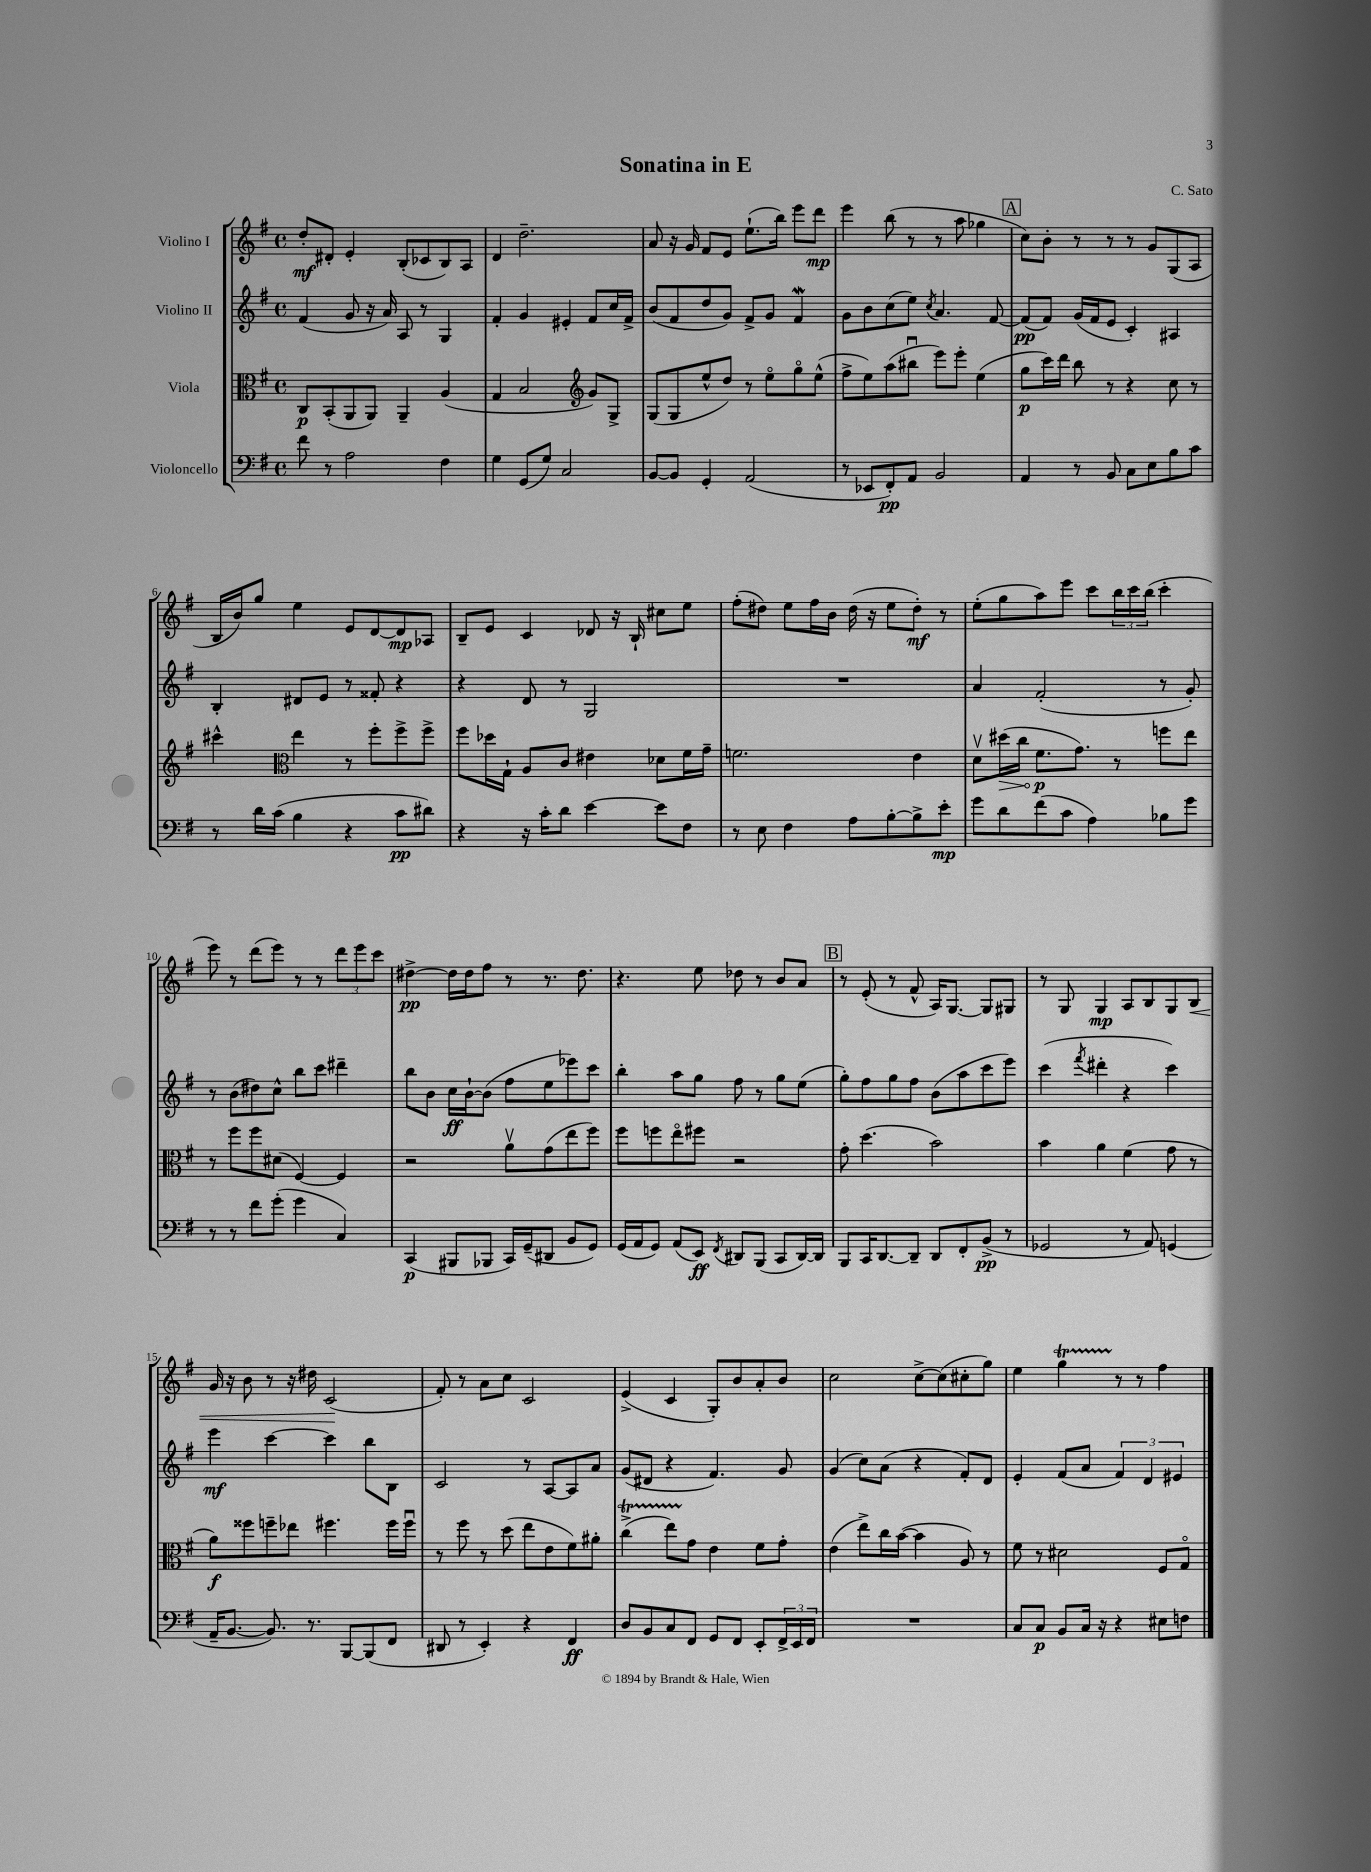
\header { title = "Sonatina in E" composer = "C. Sato" }
<<
\new StaffGroup <<
\new Staff = "s0" \with { instrumentName = "Violino I" } {
    \clef treble \key g \major \defaultTimeSignature \time 4/4
    d''8-.\mf dis'8-. e'4-. b8-.( ces'8 b8) a8 |
    d'4 d''2.-- |
    a'8 r16 g'16 fis'8 e'8 e''8.-!( b''16) e'''8 d'''8\mp |
    e'''4 b''8( r8 r8 a''8 ges''4 |
    \mark \markup { \box "A" } c''8) b'8-. r8 r8 r8 g'8 g8( a8 |
    b16 b'16) g''8 e''4 e'8 d'8~ d'8\mp aes8 |
    b8-- e'8 c'4 des'8 r16 b16-! cis''8 e''8 |
    fis''8-.( dis''8) e''8 fis''16 b'16 dis''16( r16 e''8 dis''8-.\mf) r8 |
    e''8-.( g''8 a''8) e'''8 c'''8 \tuplet 3/2 { b''16 c'''16 b''16( } c'''4-. |
    e'''8) r8 d'''8( e'''8) r8 r8 \tuplet 3/2 { d'''8 e'''8 c'''8 } |
    dis''4~->\pp dis''16 dis''16 fis''8 r8 r8. dis''8. |
    r4. e''8 des''8 r8 b'8 a'8 |
    \mark \markup { \box "B" } r8 e'8-.( r8 fis'8-^ a16) g8.~ g8 gis8 |
    r8 g8 g4\mp a8 b8 g8 b8\< |
    g'16 r16 b'8 r8 r16 dis''16 c'2\!( |
    fis'8-.) r8 a'8 c''8 c'2 |
    e'4->( c'4 g8-.) b'8 a'8-. b'8 |
    c''2 c''8~-> c''8( cis''8-. g''8) |
    e''4 g''4\startTrillSpan r8\stopTrillSpan r8 fis''4 \bar "|." |
}
\new Staff = "s1" \with { instrumentName = "Violino II" } {
    \clef treble \key g \major \defaultTimeSignature \time 4/4
    fis'4( g'8 r16 a'16) a8 r8 g4 |
    fis'4-. g'4 eis'4-. fis'8 c''16 fis'16-> |
    b'8( fis'8 d''8 g'8) fis'8-> g'8 fis'4\mordent |
    g'8 b'8 c''8( e''8) \acciaccatura { c''8 } a'4. fis'8~ |
    \mark \markup { \box "A" } fis'8\pp( fis'8) g'16( fis'16 e'8 c'4-.) ais4 |
    b4-. dis'8 e'8 r8 fisis'8-. r4 |
    r4 d'8 r8 g2 |
    R1 |
    a'4 fis'2-.( r8 g'8-.) |
    r8 b'8( dis''8) c''8-^ b''8 c'''8 dis'''4-- |
    b''8 b'8 c''16\ff b'16~-! b'8( fis''8 e''8 ees'''8) c'''8 |
    b''4-. a''8 g''8 fis''8 r8 g''8 e''8( |
    \mark \markup { \box "B" } g''8-.) fis''8 g''8 fis''8 b'8( a''8 c'''8 e'''8) |
    c'''4( \acciaccatura { fis'''8 } dis'''4-. r4 c'''4) |
    e'''4\mf c'''4~ c'''4 b''8 b8 |
    c'2 r8 a8~ a8 a'8 |
    g'8( dis'8 r4 fis'4.) g'8 |
    g'4( c''8) a'8( r4 fis'8-.) d'8 |
    e'4-. fis'8( a'8 \tuplet 3/2 { fis'4) d'4 eis'4 } \bar "|." |
}
\new Staff = "s2" \with { instrumentName = "Viola" } {
    \clef alto \key g \major \defaultTimeSignature \time 4/4
    c8\p b,8-.( a,8 a,8) a,4-- a4( |
    g4 b2 \clef treble g'8) g8-> |
    g8( g8 e''8-^ d''8) r8 e''8\flageolet g''8\flageolet e''8-^( |
    fis''8-> e''8) a''8( bis''8\downbow e'''8) e'''8-. e''4( |
    \mark \markup { \box "A" } g''8\p c'''16) d'''16 b''8 r8 r4 c''8 r8 |
    cis'''4-^ \clef alto e''4 r8 fis''8-. fis''8-> fis''8-> |
    fis''8 des''16 g16-! a8 c'8 eis'4 des'8 fis'16 g'16-- |
    f'2. e'4 |
    d'8\upbow \once \override Hairpin.circled-tip = ##t dis''16\>( c''16 fis'8.\p\! g'8.) r8 f''8 e''8 |
    r8 fis''8 fis''8 dis'8( fis4~) fis4 |
    r2 a'8\upbow g'8( e''8 fis''8) |
    fis''8 f''8 e''8\flageolet fis''8 r2 |
    \mark \markup { \box "B" } g'8-. d''4.( b'2) |
    b'4 a'4 fis'4( g'8 r8 |
    a'8\f) fisis''8 f''8-- ees''8 fis''4. fis''16 fis''16\downbow |
    r8 fis''8 r8 d''8( e''8 e'8 fis'8) ais'8-. |
    c''4->\startTrillSpan( e''8) g'8\stopTrillSpan e'4 fis'8 g'8-. |
    e'4( e''8->) c''16 b'16~( b'4 a8) r8 |
    fis'8 r8 dis'2 fis8 g8\flageolet \bar "|." |
}
\new Staff = "s3" \with { instrumentName = "Violoncello" } {
    \clef bass \key g \major \defaultTimeSignature \time 4/4
    fis'8 r8 a2 fis4 |
    g4 g,8( g8) c2 |
    b,8~ b,8 g,4-. a,2( |
    r8 ees,8 fis,8-.\pp) a,8 b,2 |
    \mark \markup { \box "A" } a,4 r8 b,8 c8 e8 b8 c'8 |
    r8 d'16 c'16( b4 r4 c'8\pp dis'8) |
    r4 r16 c'16-. d'8 e'4~ e'8 fis8 |
    r8 e8 fis4 a8 b8~-. b8-> e'8-.\mp |
    g'8 d'8 fis'8( c'8 a4) bes8 g'8 |
    r8 r8 fis'8 g'8-.( g'4 c4) |
    c,4\p( bis,,8 bes,,8 c,16) g,16--( dis,8 b,8 g,8) |
    g,16( a,16 g,8) a,8( e,8\ff) \acciaccatura { fis,8 } dis,8 b,,8( c,8 dis,16~) dis,16 |
    \mark \markup { \box "B" } b,,8 c,16 d,8.~ d,8-- d,8 fis,8-. b,8->\pp( r8 |
    ges,2 r8 a,8) g,4( |
    a,16-- b,8.~ b,8.) r8. b,,8~ b,,8( fis,8 |
    dis,8 r8 e,4-.) r4 fis,4\ff |
    d8 b,8 c8 fis,8 g,8 fis,8 e,8-. \tuplet 3/2 { fis,16-> e,16 fis,16 } |
    R1 |
    c8 c8\p b,8 c16 r16 r4 eis8 f8 \bar "|." |
}
>>
>>
